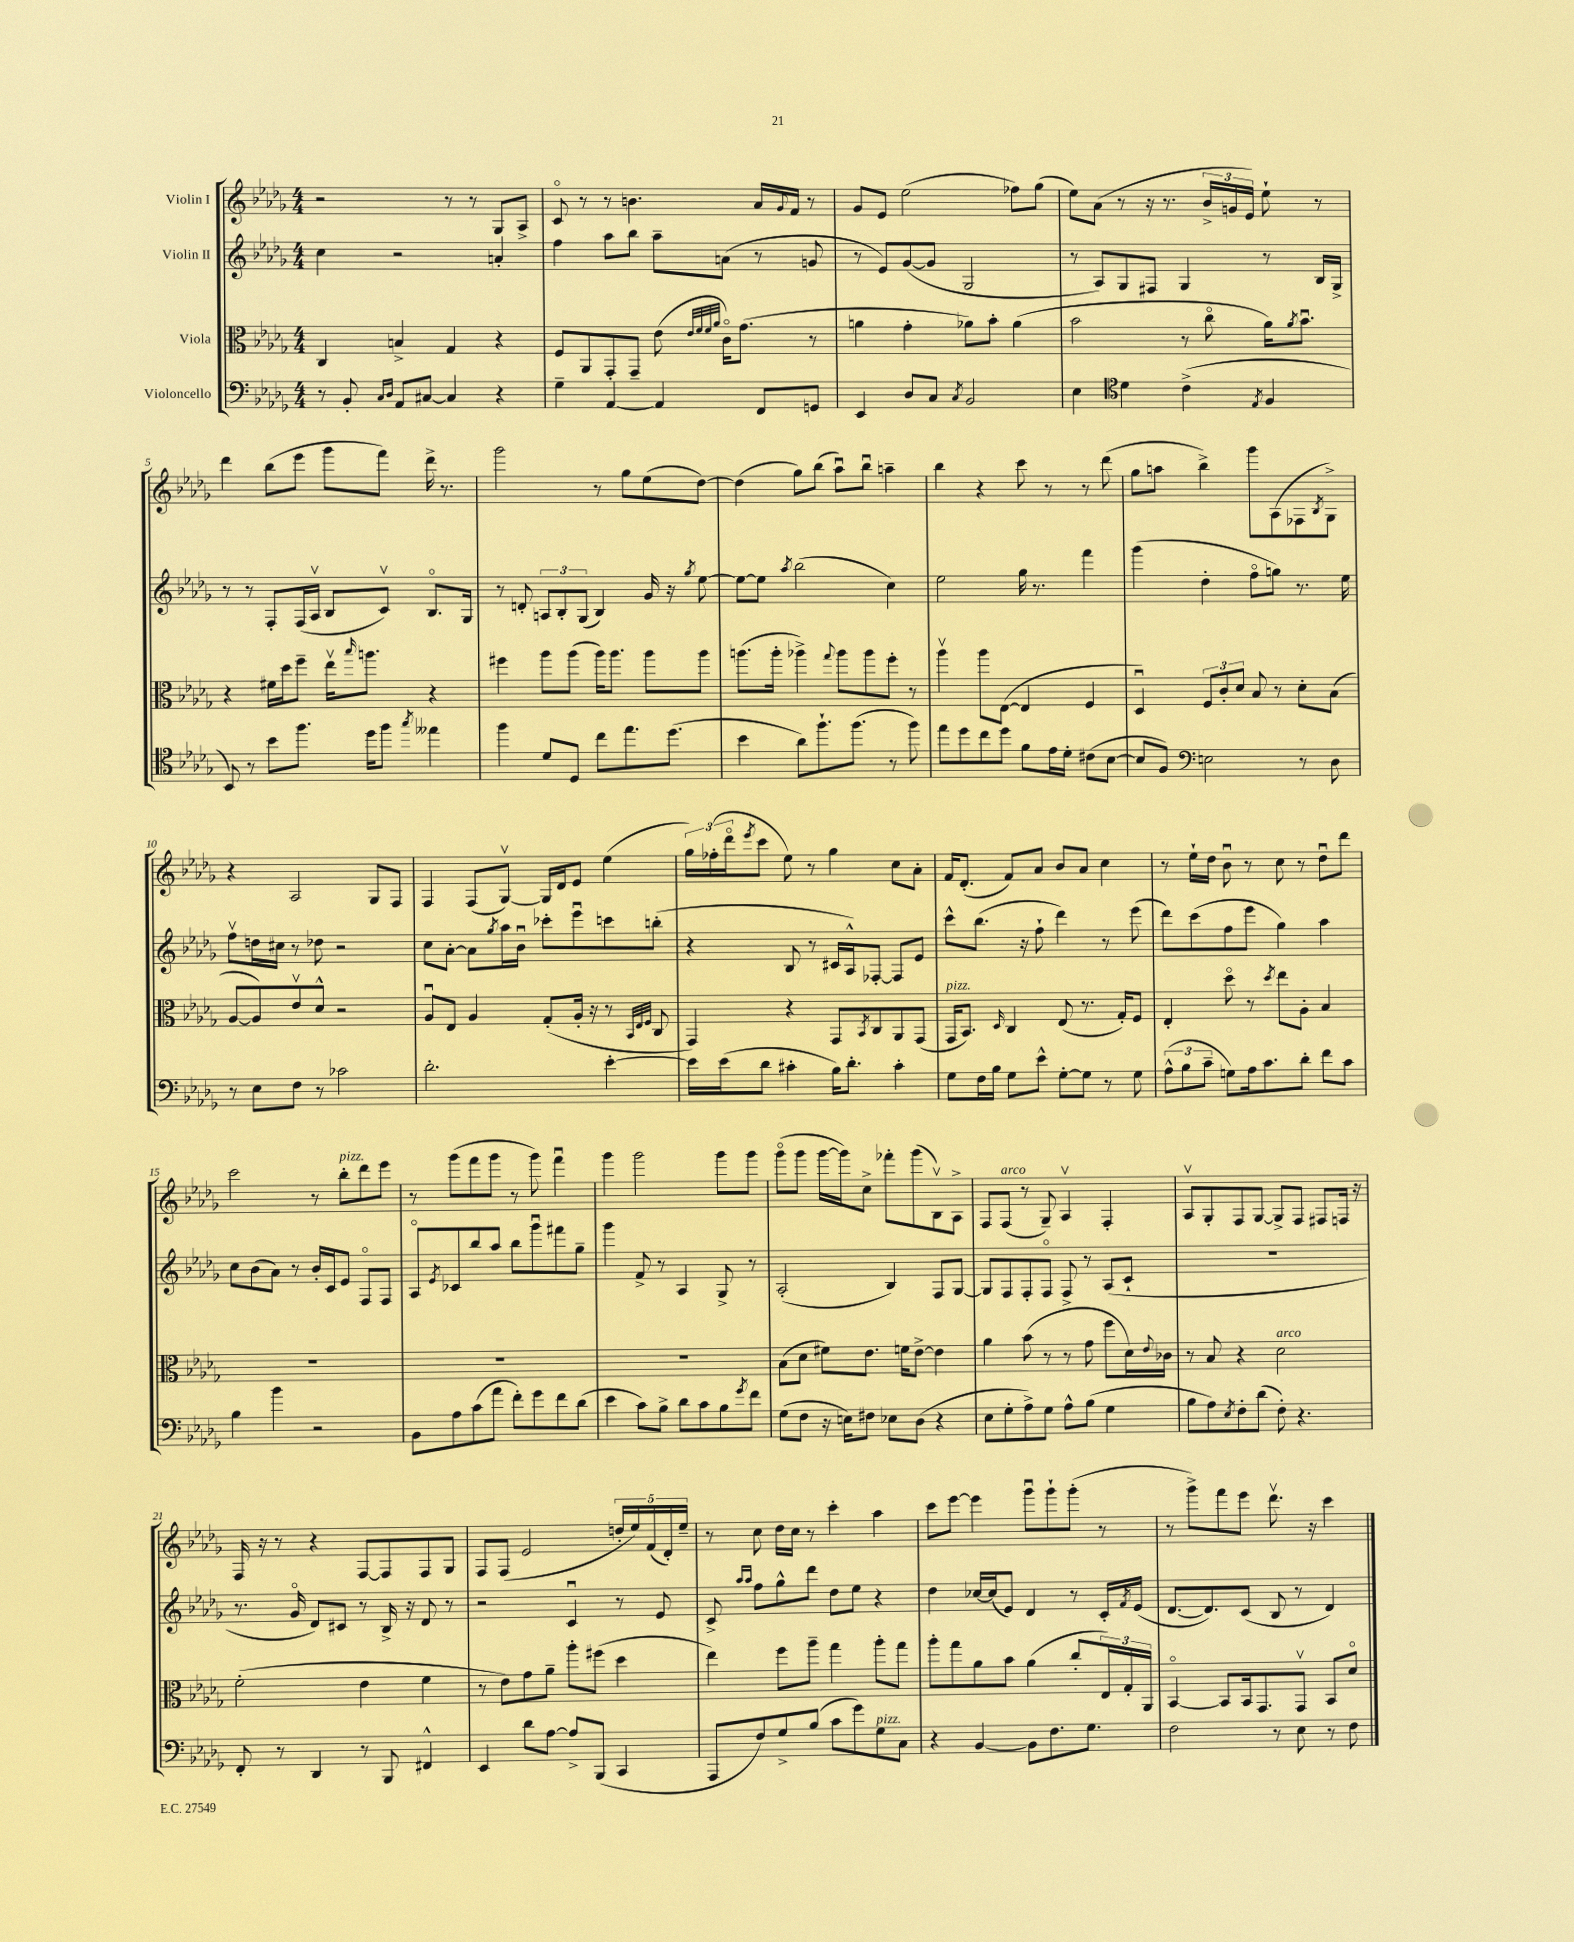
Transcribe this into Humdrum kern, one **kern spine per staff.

**kern	**kern	**kern	**kern
*staff4	*staff3	*staff2	*staff1
*clefF4	*clefC3	*clefG2	*clefG2
*k[b-e-a-d-g-]	*k[b-e-a-d-g-]	*k[b-e-a-d-g-]	*k[b-e-a-d-g-]
*M4/4	*M4/4	*M4/4	*M4/4
8r	4C	4cc	2r
8BB-'	.	.	.
16qqC	.	.	.
16qqD-	.	.	.
8AA-	4B^	2r	.
[8C#	.	.	.
4C#]	4G-	.	8r
.	.	.	8r
4r	4r	4a'	8G-
.	.	.	8A-^
=	=	=	=
4G-~	8F	4ff	8co
.	8AA-	.	8r
[4AA-	8GG-'	8aa-	8r
.	8GG-~	8bb-	4.b
4AA-]	(8e-	8aa-~	.
.	32qqe-	.	.
.	32qqf	.	.
.	32qqf	.	.
.	32qqa-	.	.
.	16co)	(8a	.
.	(8.g-	.	.
8FF	.	8r	16a-
.	.	.	8qqg-
.	.	.	16f
8GG	8r	8g	8r
=	=	=	=
4EE-	4a	8r	8g-
.	.	8e-)	8e-
8D-	4g-'	([8g-	(2ee-
8C	.	8g-]	.
8qC	.	.	.
2BB-	8a-)	2G-	.
.	8b-'	.	.
.	(4a-	.	8ff-)
.	.	.	(8gg-
=	=	=	=
4E-	2b-	8r	8ee-)
.	.	8A-)	(8a-
*clefC4	*	*	*
4d-	.	8G-	8r
.	.	8F#	16r
.	.	.	8.r
(4c^	8r	4G-	.
.	8cco	.	24b-^
.	.	.	24g
.	.	.	24e-)
8qE-	.	.	.
4F	16a-)	8r	8ee-`
.	8qa-	.	.
.	8.b-u	.	.
.	.	16B-	8r
.	.	16G-^	.
=	=	=	=
8BB-)	4r	8r	4ddd-
8r	.	8r	.
8b-	16f#	8F'	(8bb-
.	16dd-	.	.
8.ff	8ff~	(16F	8eee-
.	.	16A-v	.
.	16ee-v	8B-	8ggg-
.	16qqbb-	.	.
16dd-	8.aa	.	.
8ff	.	8cv)	8fff)
8qgg-	.	.	.
4ee--	4r	8.B-o	16ddd-^
.	.	.	8.r
.	.	16G-	.
=	=	=	=
4ff	4ff#	8r	2ggg-
.	.	8d'	.
8d-	8aa-	12A	.
.	.	12B-'	.
8D-	(8aa-	.	.
.	.	(12G-	.
8cc	16aa-)	4B-)	8r
.	8.aa-	.	.
8.ee-	.	.	8gg-
.	8aa-	16g-	(8ee-
(8.dd-	.	16r	.
.	.	8qgg-	.
.	8aa-	[8ee-	[8dd-)
=	=	=	=
4b-	(8.aa	8ee-_	(4dd-]
.	.	8ee-]	.
.	16aa'	.	.
.	.	8qaa-	.
8a-)	4aa-^)	(2bb-	8gg-)
8.ff`	.	.	(8bb-
.	8qqgg-	.	.
.	8aa-	.	8aa-u)
(8.ff	.	.	.
.	8aa-	.	8bb-u
8r	8ff'	4cc)	4aa~
8ff)	8r	.	.
=	=	=	=
8ee-	4aa-v	2ee-	4bb-
8dd-	.	.	.
8cc	8aa-	.	4r
8dd-	([8E-	.	.
8f	4E-]	16gg-	8ccc
.	.	8.r	.
16e-	.	.	8r
16d-'	.	.	.
(8c#	4F	4fff	8r
[8B-	.	.	(8ddd-
=	=	=	=
8B-]	4D-u)	(4ggg-	8gg-
8F)	.	.	8aa
*clefF4	*	*	*
2E	12F	4dd-'	4bb-^)
.	12c'	.	.
.	12d-	.	.
.	8B-	8ffo	8ggg-
.	8r	8gg)	(8A-
8r	8d-'	8.r	8F-
.	.	.	8qB-
8D-	(8B-	.	8G-^)
.	.	16ee-	.
=	=	=	=
8r	[8A-	8ffv	4r
8E-	8A-])	16dd	.
.	.	16cc#	.
8F	8e-v	8r	2A-
8r	8d-^^	8dd-	.
2c-	2r	2r	.
.	.	.	8G-
.	.	.	8F
=	=	=	=
2.d-'	8A-u	8cc	4F
.	8E-	[8a-'	.
.	4A-	8a-]	(8F
.	.	8qgg-	.
.	.	16aa-	[8G-v)
.	.	16b-u	.
.	(8G-'	8ccc-'	16G-]
.	.	.	16d-
.	16A-'	8eee-u	8e-
.	16r	.	.
[4e-'	8r	8ccc	(4ee-
.	32qqBB-	.	.
.	32qqE-	.	.
.	32qqF	.	.
.	8C	(8bb'	.
=	=	=	=
16e-]	4GG-)	4r	24gg-)
.	.	.	(24ff-'
(16e-	.	.	.
.	.	.	24ddd-o
.	.	.	8qeee-
8d-	.	.	8ccc
4c#'	4r	8B-	8ee-)
.	.	8r	8r
16B-)	8GG-	16c#	4gg-
8.d-'	.	16A-^^)	.
.	8qBB-	.	.
.	8C	[8F-'	.
4c#'	8AA-	8F-]	8cc
.	(8GG-	8e-	8a-'
=	=	=	=
8G-	16GG-	8ccc^^	16f
.	8.BB-)	.	(8.d-'
16F	.	(8.bb-	.
16B-	.	.	.
.	16qqD-	.	.
8G-	4C	.	8f)
.	.	16r	.
8e-^^	.	8ff`	8a-
[8G-'	(8E-	4ddd-)	8b-
8G-]	8.r	.	8a-
8r	.	8r	4cc
.	16G-')	.	.
8G-	8F	(8eee-	.
=	=	=	=
(12A-^^	4E-'	8ddd-)	8r
12B-	.	.	.
.	.	(8ccc	16ee-`
12c~	.	.	.
.	.	.	16dd-
8G)	8dd-o	8ff	8b-u
16A-	8r	8eee-	8r
8.c	.	.	.
.	8qdd-	.	.
.	8ee-	4gg-)	8cc
8d-'	8A-'	.	8r
8f	4B-	4aa-	8dd-u
8c	.	.	8ddd-
=	=	=	=
4B-	1r	8cc	2ccc
.	.	(8b-	.
4b-	.	8a-)	.
.	.	8r	.
2r	.	16b-'	8r
.	.	16c	.
.	.	8e-	8bb-'
.	.	8Fo	8ddd-
.	.	8F	8eee-
=	=	=	=
8BB-	1r	8A-o	8r
.	.	8qe-	.
8A-	.	8c-	(8ggg-
(8c	.	8bb-	8fff
8a-	.	8aa-	8ggg-
8f')	.	8bb-	8r
8g-	.	8ggg-u	8ggg-)
8f	.	8fff#	4fffu
(8d-	.	8gg-~	.
=	=	=	=
4e-	1r	4ggg-	4ggg-
8c)	.	8f^	2ggg-
8B-^	.	8r	.
8d-	.	4A-	.
8c	.	.	.
8B-	.	8G-^	8ggg-
8qg-	.	.	.
8f	.	8r	8ggg-
=	=	=	=
(8G-	(8B-	(2A-'	(8ggg-o
8F	8d-	.	8ggg-
16r	8f#)	.	[16ggg-
16E)	.	.	16ggg-])
8F#	8.e-	.	8cc^
8E-	.	4B-)	8fff-'
.	16f	.	.
(8D-	[8e-^	.	(8ggg-
4r	4e-]	8F	8B-v)
.	.	[8G-	8A-^
=	=	=	=
8E-	4a-	8G-]	8F
8G-'	.	8F	(8F
8A-^)	(8b-	8F'	8r
8G-	8r	8Fo	8G-~)
8A-^^	8r	8F^	4A-v
(8B-	8g-	8r	.
4G-	8ff	(8A-	4F'
.	16d-)	8c`	.
.	8qqe-	.	.
.	16c-	.	.
=	=	=	=
8B-	8r	1r	8A-v
8A-)	8B-	.	8G-'
8qE-	.	.	.
8F'	4r	.	8F
(8d-	.	.	[8G-
8F')	2d-	.	8G-^]
4.r	.	.	8F
.	.	.	8F#
.	.	.	16F
.	.	.	16r
=	=	=	=
8FF'	(2f'	8.r	16F
.	.	.	16r
8r	.	.	8r
.	.	16g-o	.
4DD-	.	8d-)	4r
.	.	8c#	.
8r	4e-	8r	[8F
8BBB-	.	16B-^	8F]
.	.	16r	.
4FF#^^	4f	8d-	8F
.	.	8r	8G-
=	=	=	=
4EE-	8r	2r	8F
.	8e-)	.	(8F
8d-	8g-	.	2e-
[8A-	8a-~	.	.
8A-^]	8aa-'	4cu	.
(8BBB-	(8ff#	.	.
4CC	4dd-	8r	20dd'
.	.	.	20ee-)
.	.	.	(20f
.	.	8e-	.
.	.	.	20d-')
.	.	.	20ee-~
=	=	=	=
8AAA-	4ee-)	8c^	8r
.	.	16qqaa-	.
.	.	16qqaa-	.
8F)	.	8ff	8cc
8G-^	8ff	8gg-^^	16dd-
.	.	.	16cc
(8B-	8aa-~	8ddd-	8r
8c	4gg-	8dd-	4ccc'
8g-)	.	8ee-	.
8G-	8aa-'	4r	4aa-
8C	8gg-	.	.
=	=	=	=
4r	8aa-'	4dd-	8ccc
.	8gg-	.	[8eee-
[4BB-	8a-	[16cc-	4eee-]
.	.	(16cc-]	.
.	8b-	8e-)	.
8BB-]	(4a-	4d-	8ggg-u
8.F	.	.	8ggg-`
.	8cc'	8r	(8ggg-'
8.G-	.	.	.
.	24E-)	16c'	8r
.	24G-'	.	.
.	.	8qf	.
.	.	(16e-	.
.	24AA-	.	.
=	=	=	=
2F	[4BB-o	[8.d-	8r
.	.	.	8ggg-^)
.	.	8.d-])	.
.	8BB-]	.	8fff
.	16BB-	(8c	8eee-
.	8.GG-	.	.
8r	.	8B-	8.ddd-v
8E-	8GG-v	8r	.
.	.	.	16r
8r	8BB-	4d-)	4ccc
8F	8d-o	.	.
==	==	==	==
*-	*-	*-	*-
